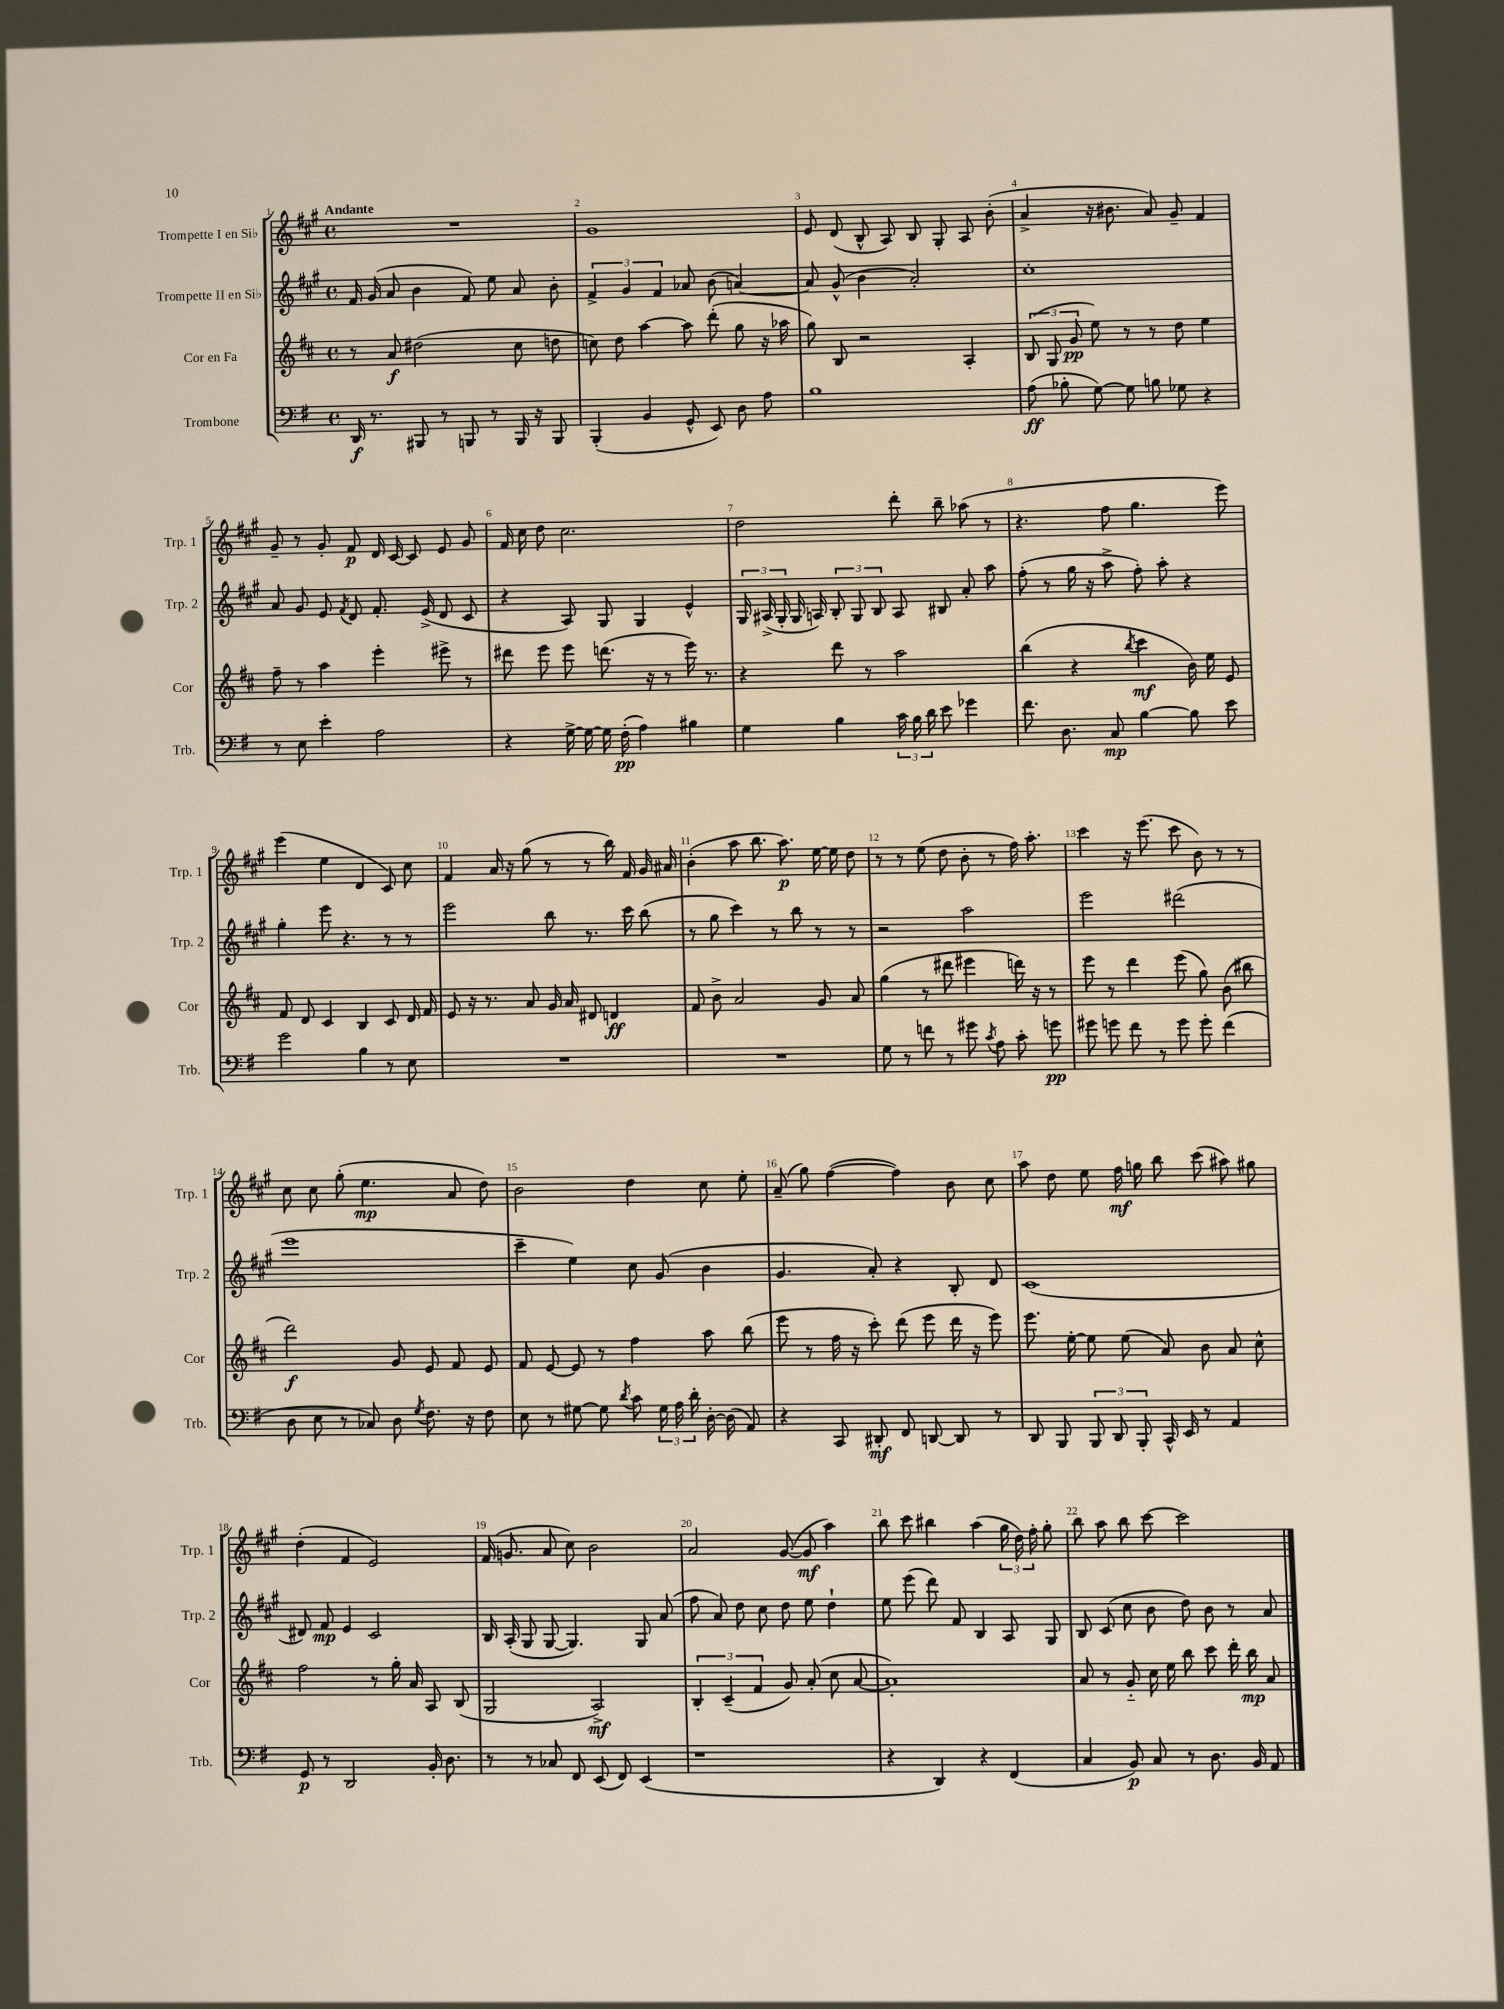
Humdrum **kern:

**kern	**dynam	**kern	**dynam	**kern	**dynam	**kern	**dynam
*part4	*part4	*part3	*part3	*part2	*part2	*part1	*part1
*staff4	*staff4	*staff3	*staff3	*staff2	*staff2	*staff1	*staff1
*I"Trombone	*	*I"Cor en Fa	*	*I"Trompette II en Si♭	*	*I"Trompette I en Si♭	*
*I'Trb.	*	*I'Cor	*	*I'Trp. 2	*	*I'Trp. 1	*
*clefF4	*	*clefG2	*	*clefG2	*	*clefG2	*
*k[f#]	*	*k[f#c#]	*	*k[f#c#g#]	*	*k[f#c#g#]	*
*M4/4	*	*M4/4	*	*M4/4	*	*M4/4	*
*met(c)	*	*met(c)	*	*met(c)	*	*met(c)	*
=1	=1	=1	=1	=1	=1	=1	=1
!	!	!	!	!	!	!LO:TX:a:B:t=Andante	!
16DD/	f	8r	.	16f#/	.	1r	.
8.r	.	.	.	(16g#/	.	.	.
.	.	8a/	f	8a/	.	.	.
8BBB#X/	.	(2dd#X\	.	4b\	.	.	.
8r	.	.	.	.	.	.	.
8BBBn/	.	.	.	8f#/)	.	.	.
8r	.	.	.	8ee\	.	.	.
16BBB/	.	8cc#\	.	8a/	.	.	.
16r	.	.	.	.	.	.	.
8BBB/	.	8ddn\	.	8b'\	.	.	.
=2	=2	=2	=2	=2	=2	=2	=2
(4BBB'/	.	8ccn\)	.	6f#^/	.	1g#	.
.	.	8dd\	.	.	.	.	.
.	.	.	.	6g#/	.	.	.
4BB/	.	[4aa\	.	.	.	.	.
.	.	.	.	6f#/	.	.	.
8GG^^/	.	8aa\]	.	8a-X/	.	.	.
8EE/)	.	(8ddd'\	.	(8b\	.	.	.
8D\	.	8gg\	.	[4an/)	.	.	.
8A\	.	16r	.	.	.	.	.
.	.	16aa-X\	.	.	.	.	.
=3	=3	=3	=3	=3	=3	=3	=3
1B	.	8gg\)	.	8a/]	.	8e/	.
.	.	8B/	.	(8g#^^/	.	(8d/	.
.	.	2r	.	4b\	.	8B^^/	.
.	.	.	.	.	.	8A/)	.
.	.	.	.	2a'/)	.	8B/	.
.	.	.	.	.	.	8G#'/	.
.	.	4A'/	.	.	.	8A/	.
.	.	.	.	.	.	(8b'\	.
=4	=4	=4	=4	=4	=4	=4	=4
(8A\	ff	(12B/	.	1cc#'	.	4a^/	.
.	.	12G/	.	.	.	.	.
8B-X'\	.	.	.	.	.	.	.
.	.	12g/	pp	.	.	.	.
[8G\)	.	8ee\)	.	.	.	16r	.
.	.	.	.	.	.	8.b#X\	.
8G\]	.	8r	.	.	.	.	.
8Bn\	.	8r	.	.	.	8a/)	.
8G-X\	.	8dd\	.	.	.	8g#~/	.
4r	.	4ee\	.	.	.	4f#/	.
!!LO:LB:g=z
=5	=5	=5	=5	=5	=5	=5	=5
8r	.	8ff#~\	.	8a/	.	8g#~/	.
8E\	.	8r	.	8g#/	.	8r	.
4e'\	.	4aa\	.	8e/	.	8g#'/	.
.	.	.	.	8qf#/	.	.	.
.	.	.	.	8d/	.	8f#/	p
2A\	.	4eee'\	.	8.f#'/	.	16d/	.
.	.	.	.	.	.	[16c#/	.
.	.	.	.	.	.	8c#/]	.
.	.	.	.	(16e^/	.	.	.
.	.	8eee#X^\	.	8d/	.	8e/	.
.	.	8r	.	8c#/	.	8g#/	.
=6	=6	=6	=6	=6	=6	=6	=6
4r	.	8ddd#X\	.	4r	.	16f#/	.
.	.	.	.	.	.	16cc#\	.
.	.	8eee\	.	.	.	8dd\	.
[16G^\	.	8eee\	.	8A/)	.	2.cc#\	.
16G\_	.	.	.	.	.	.	.
16G\]	.	(8.dddn\	.	8G#/	.	.	.
(16F#'\	pp	.	.	.	.	.	.
4A\)	.	.	.	4G#/	.	.	.
.	.	16r	.	.	.	.	.
.	.	8r	.	.	.	.	.
4B#X\	.	16eee\)	.	4e^^/	.	.	.
.	.	8.r	.	.	.	.	.
=7	=7	=7	=7	=7	=7	=7	=7
4G\	.	4r	.	24G#/	.	2dd\	.
.	.	.	.	(24A#X^/	.	.	.
.	.	.	.	24G#'/	.	.	.
.	.	.	.	16G#/	.	.	.
.	.	.	.	16An/)	.	.	.
4B\	.	8ddd\	.	12B'/	.	.	.
.	.	.	.	12G#/	.	.	.
.	.	8r	.	.	.	.	.
.	.	.	.	12B/	.	.	.
24c\	.	2aa\	.	8A/	.	8ddd'\	.
24B\	.	.	.	.	.	.	.
24d\	.	.	.	.	.	.	.
8e\	.	.	.	8B#X/	.	8bb~\	.
4g-X\	.	.	.	8a'/	.	(8aa-X\	.
.	.	.	.	8aa\	.	8r	.
=8	=8	=8	=8	=8	=8	=8	=8
8.f#\	.	(4bb\	.	(8ff#'\	.	4.r	.
.	.	.	.	8r	.	.	.
8.D\	.	.	.	.	.	.	.
.	.	4r	.	16gg#\	.	.	.
.	.	.	.	16r	.	.	.
8C/	mp	.	.	8aa^\	.	8ff#\	.
.	.	8qbb/	.	.	.	.	.
[4B\	.	4ccc#\	mf	8ff#'\)	.	4.gg#\	.
.	.	.	.	8aa'\	.	.	.
8B\]	.	16b\)	.	4r	.	.	.
.	.	16ee\	.	.	.	.	.
8e\	.	8e/	.	.	.	8eee\)	.
!!LO:LB:g=z
=9	=9	=9	=9	=9	=9	=9	=9
2g\	.	8f#/	.	4gg#'\	.	(4eee\	.
.	.	8d/	.	.	.	.	.
.	.	4c#/	.	8eee\	.	4ee\	.
.	.	.	.	4.r	.	.	.
4B\	.	4B/	.	.	.	4d/	.
8r	.	8c#/	.	8r	.	8c#/)	.
8E\	.	16d/	.	8r	.	8cc#\	.
.	.	16f#/	.	.	.	.	.
=10	=10	=10	=10	=10	=10	=10	=10
1r	.	8e/	.	2eee\	.	4f#/	.
.	.	16r	.	.	.	.	.
.	.	8.r	.	.	.	.	.
.	.	.	.	.	.	16a/	.
.	.	.	.	.	.	16r	.
.	.	8a/	.	.	.	(8gg#\	.
.	.	16g/	.	8bb\	.	8r	.
.	.	16a/	.	.	.	.	.
.	.	8d#X/	.	8.r	.	8r	.
.	.	4dn/	ff	.	.	16bb\)	.
.	.	.	.	16ccc#\	.	16f#/	.
.	.	.	.	(8bb\	.	16g#/	.
.	.	.	.	.	.	16a#X/	.
=11	=11	=11	=11	=11	=11	=11	=11
1r	.	8f#/	.	8r	.	(4b'\	.
.	.	8b^\	.	8gg#\	.	.	.
.	.	2a/	.	4ccc#\)	.	8aa\	.
.	.	.	.	.	.	8.bb\	.
.	.	.	.	8r	.	.	.
.	.	.	.	.	.	8.aa\)	p
.	.	.	.	8bb\	.	.	.
.	.	8g/	.	8r	.	[16ee\	.
.	.	.	.	.	.	16ee\]	.
.	.	8a/	.	8r	.	8dd\	.
=12	=12	=12	=12	=12	=12	=12	=12
8G\	.	(4gg\	.	2r	.	8r	.
8r	.	.	.	.	.	8r	.
8fn\	.	8r	.	.	.	(8ee\	.
8r	.	8ddd#X\	.	.	.	8dd\	.
8g#X\	.	4eee#X\	.	2aa\	.	8b'\	.
8qc/	.	.	.	.	.	.	.
8A\	.	.	.	.	.	8r	.
8c'\	.	16dddn\)	.	.	.	16ff#\)	.
.	.	16r	.	.	.	8.aa'\	.
8gn\	pp	8r	.	.	.	.	.
=13	=13	=13	=13	=13	=13	=13	=13
8g#X\	.	8eee\	.	2eee\	.	4ccc#\	.
8gn\	.	8r	.	.	.	.	.
8f#\	.	4ddd\	.	.	.	16r	.
.	.	.	.	.	.	(8.eee\	.
8r	.	.	.	.	.	.	.
8g\	.	(8eee\	.	(2ddd#X\	.	8ccc#\	.
8g'\	.	8gg\)	.	.	.	8b\)	.
(4f#\	.	(8b\	.	.	.	8r	.
.	.	8bb#X\	.	.	.	8r	.
!!LO:LB:g=z
=14	=14	=14	=14	=14	=14	=14	=14
8D\	.	2ddd\)	f	1eee	.	8cc#\	.
8E\	.	.	.	.	.	8cc#\	.
8r	.	.	.	.	.	(8gg#'\	.
8C-X/)	.	.	.	.	.	4.ee\	mp
8D\	.	8g/	.	.	.	.	.
8qG/	.	.	.	.	.	.	.
8.F#\	.	8e/	.	.	.	.	.
.	.	8f#/	.	.	.	8a/	.
16r	.	.	.	.	.	.	.
8F#\	.	8e/	.	.	.	8dd\)	.
=15	=15	=15	=15	=15	=15	=15	=15
8E\	.	8f#/	.	4ccc#~\	.	2b\	.
8r	.	[8e/	.	.	.	.	.
[8G#X\	.	8e/]	.	4ee\)	.	.	.
8G#\]	.	8r	.	.	.	.	.
8qd/	.	.	.	.	.	.	.
8c\	.	4ff#\	.	8cc#\	.	4dd\	.
24G#\	.	.	.	(8g#/	.	.	.
24A\	.	.	.	.	.	.	.
24d'\	.	.	.	.	.	.	.
[16D'\	.	8aa\	.	4b\	.	8cc#\	.
(16D\]	.	.	.	.	.	.	.
8AA/)	.	(8bb\	.	.	.	8ee'\	.
=16	=16	=16	=16	=16	=16	=16	=16
4r	.	8eee\	.	4.g#/	.	(8a~/	.
.	.	8r	.	.	.	8gg#\)	.
8CC/	.	16ff#\	.	.	.	([4ff#\	.
.	.	16r	.	.	.	.	.
8DD#X'/	mf	8ccc#'\)	.	8a'/)	.	.	.
8FF#/	.	(8ddd\	.	4r	.	4ff#\])	.
[8DDn/	.	8eee\	.	.	.	.	.
8DD/]	.	16ddd\	.	8B'/	.	8b\	.
.	.	16r	.	.	.	.	.
8r	.	8eee\)	.	8d/	.	8cc#\	.
=17	=17	=17	=17	=17	=17	=17	=17
8DD/	.	8.eee\	.	(1c#	.	8aa\	.
8BBB/	.	.	.	.	.	8dd\	.
.	.	[16ee'\	.	.	.	.	.
12BBB/	.	8ee\]	.	.	.	8ee\	.
12DD/	.	.	.	.	.	.	.
.	.	(8ee\	.	.	.	16ff#\	mf
12BBB'/	.	.	.	.	.	.	.
.	.	.	.	.	.	16ggn\	.
16CC^^/	.	8a/)	.	.	.	8bb\	.
16EE/	.	.	.	.	.	.	.
8r	.	8b\	.	.	.	(8ccc#\	.
4AA/	.	8a/	.	.	.	8aa#X\)	.
.	.	8cc#^^\	.	.	.	8gg#X\	.
!!LO:LB:g=z
=18	=18	=18	=18	=18	=18	=18	=18
8GG/	p	2ff#\	.	8d#X/)	.	(4dd'\	.
8r	.	.	.	8f#/	mp	.	.
2DD/	.	.	.	4e/	.	4f#/	.
.	.	8r	.	2c#/	.	2e/)	.
.	.	16gg'\	.	.	.	.	.
.	.	16a/	.	.	.	.	.
16BB'/	.	8A/	.	.	.	.	.
8.D\	.	.	.	.	.	.	.
.	.	(8B/	.	.	.	.	.
=19	=19	=19	=19	=19	=19	=19	=19
8r	.	2G/	.	16B/	.	(16f#/	.
.	.	.	.	(16A'/	.	8.gn/	.
8r	.	.	.	8G#/	.	.	.
8C-X/	.	.	.	[8G#/	.	8a/	.
8FF#/	.	.	.	4.G#/])	.	8cc#\)	.
(8EE/	.	2A^/)	mf	.	.	2b\	.
8FF#/)	.	.	.	.	.	.	.
(4EE/	.	.	.	8G#/	.	.	.
.	.	.	.	(8a/	.	.	.
=20	=20	=20	=20	=20	=20	=20	=20
1r	.	6B'/	.	8ff#\	.	2a/	.
.	.	.	.	8a/)	.	.	.
.	.	(6c#~/	.	.	.	.	.
.	.	.	.	8dd\	.	.	.
.	.	6f#/	.	.	.	.	.
.	.	.	.	8cc#\	.	.	.
.	.	8g/)	.	8dd\	.	([8g#/	.
.	.	(8a'/	.	8ee\	.	8g#/]	mf
.	.	8cc#\	.	4dd`\	.	4aa\)	.
.	.	[8a/	.	.	.	.	.
=21	=21	=21	=21	=21	=21	=21	=21
4r	.	1a'])	.	8ee\	.	8bb\	.
.	.	.	.	(8eee\	.	8ccc#\	.
4DD/)	.	.	.	8ddd\)	.	4bb#X\	.
.	.	.	.	8f#/	.	.	.
4r	.	.	.	4B/	.	(4aa\	.
(4FF#/	.	.	.	8A/	.	24gg#\	.
.	.	.	.	.	.	24dd\)	.
.	.	.	.	.	.	24ff#'\	.
.	.	.	.	8G#/	.	8gg#'\	.
=22	=22	=22	=22	=22	=22	=22	=22
4C/	.	8a/	.	8B/	.	8bb\	.
.	.	8r	.	(8c#/	.	8aa\	.
8BB/)	p	8g/	.	8cc#\	.	8bb\	.
8C/	.	16cc#\	.	8b\	.	[8ccc#\	.
.	.	16ee\	.	.	.	.	.
8r	.	8bb\	.	8dd\)	.	2ccc#\]	.
8.D\	.	8ccc#\	.	8b\	.	.	.
.	.	16ddd'\	.	8r	.	.	.
16BB/	.	16bb\	mp	.	.	.	.
8AA/	.	8a/	.	8a/	.	.	.
==	==	==	==	==	==	==	==
*-	*-	*-	*-	*-	*-	*-	*-
